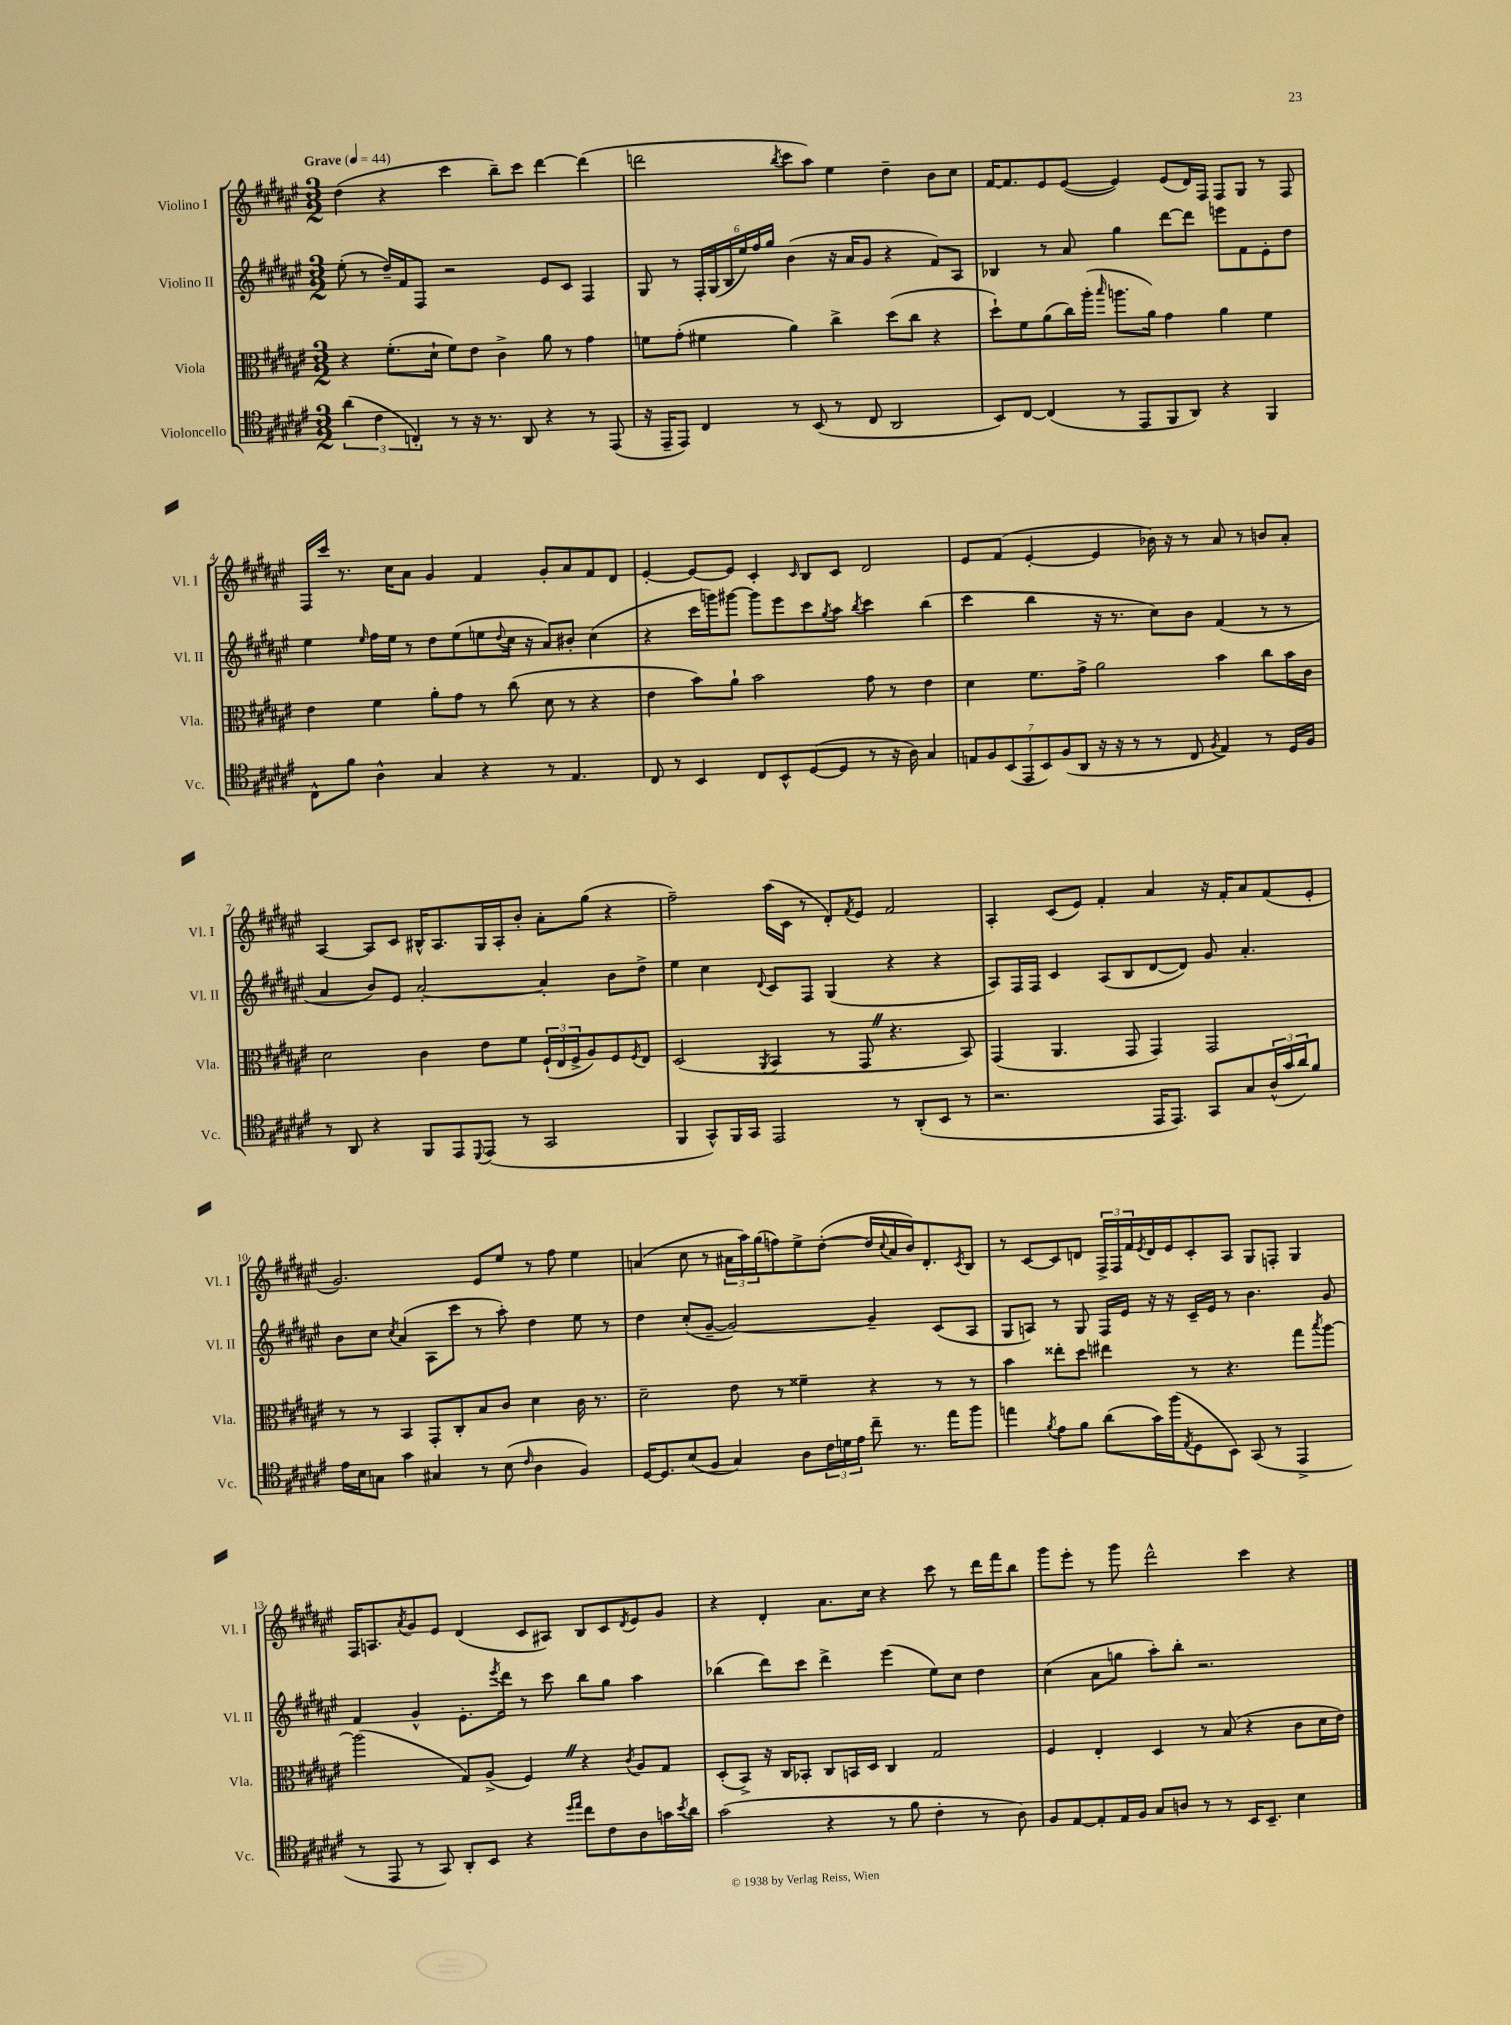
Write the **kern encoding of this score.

**kern	**kern	**kern	**kern
*staff4	*staff3	*staff2	*staff1
*clefC4	*clefC3	*clefG2	*clefG2
*k[f#c#g#d#a#e#]	*k[f#c#g#d#a#e#]	*k[f#c#g#d#a#e#]	*k[f#c#g#d#a#e#]
*M3/2	*M3/2	*M3/2	*M3/2
*MM44	*MM44	*MM44	*MM44
(6a#	4r	(8ee#'	(4dd#
.	.	8r	.
6c#	.	.	.
.	(8.f#'	16dd#~)	4r
.	.	16f#	.
6C')	.	.	.
.	.	8F#	.
.	16d#`	.	.
8r	8f#)	2r	4ccc#
16r	8e#	.	.
8.r	.	.	.
.	4c#^	.	8bb~)
8AA#	.	.	8ccc#
4r	8a#	8e#	[4ddd#
.	8r	8c#	.
8r	4g#	4F#	(4ddd#]
(8EE#	.	.	.
=	=	=	=
16r	8f	8G#	2ddd
16EE#~	.	.	.
8EE#)	(8g#'	8r	.
4C#	4f#	24F#'	.
.	.	(24G#	.
.	.	24B	.
.	.	24ee#)	.
.	.	24ff#	.
.	.	24gg#	.
.	.	.	8qbb
8r	4a#)	(4b	8ccc#
(8BB	.	.	8aa#)
8r	4cc#^	16r	4ee#
.	.	16a#	.
8C#	.	8g#	.
2AA#	(8dd#	4r	4dd#~
.	8cc#	.	.
.	4r	8f#)	8b
.	.	8A#	8cc#
=	=	=	=
8BB)	8dd#`)	4B-	[16f#
.	.	.	8.f#]
[8C#	8f#	.	.
(4C#]	(8a#	8r	8e#
.	16cc#)	8a#	([8e#
.	(16aa#'	.	.
.	16qqbb	.	.
8r	8.aa	4gg#	4e#])
8EE#	.	.	.
.	16a#)	.	.
8FF#	4g#	[8ddd#	(8e#
8AA#)	.	8ddd#]	16d#)
.	.	.	16F#
4r	4a#	8eee	8F#
.	.	8f#	8G#
4FF#	4f#	8e#'	8r
.	.	8dd#	8F#
=	=	=	=
8C#^^	4e#	4ee#	16F#
.	.	.	16ccc#
8f#	.	.	8.r
.	.	16qqee#	.
4A#^^	4f#	16ff#	.
.	.	16ee#	16cc#
.	.	8r	8a#
4G#	8a#'	8dd#	4g#
.	8g#	(8ee#	.
4r	8r	8ee	4f#
.	.	8qqdd#	.
.	(8cc#	16cc#	.
.	.	16r	.
8r	8d#	8a#)	8g#'
4.E#	8r	8b#'	8a#
.	4r	(4cc#	8f#
.	.	.	8d#
=	=	=	=
8C#	4e#	4r	[4e#'
8r	.	.	.
4BB	8b)	16ccc#	8e#_
.	.	16ggg)	.
.	8a#`	[8ggg#	8e#]
8C#	2b	8ggg#]	4c#'
8BB^^	.	8eee#	.
.	.	.	16qqc#
([8D#	.	8ccc#	8B
.	.	8qgg#	.
8D#]	.	8aa#	8c#
.	.	8qbb	.
8r	8g#	4ccc#	2d#
16r	8r	.	.
16A#)	.	.	.
4G#	4e#	(4bb	.
=	=	=	=
14E	4d#	4ccc#	8e#
14F#	.	.	.
.	.	.	(8f#
(14BB	.	.	.
14EE#	.	.	.
.	8.f#	4bb	[4e#'
14BB)	.	.	.
(14F#	.	.	.
14AA#	.	.	.
.	16g#^	.	.
16r	2a#	16r	4e#]
16r	.	8.r	.
8r	.	.	.
8r	.	8cc#)	16b-)
.	.	.	16r
8C#	.	8b	8r
8qF#	.	.	.
4E)	4b	(4f#	8a#
.	.	.	8r
8r	8cc#	8r	8b
16D#	16b	8r	8a#'
16F#	16c#	.	.
=	=	=	=
8r	2d#	4a#	[4A#
8AA#	.	.	.
4r	.	8b)	8A#]
.	.	8e#	8c#
8FF#	4c#	[2a#'	16B#^^
.	.	.	8.A#
8EE#	.	.	.
8qqDD#	.	.	.
(8EE#	8e#	.	16G#
.	.	.	16A#'
8r	8f#	.	8b'
2GG#	(24F#`	4a#']	8a#'
.	24E#	.	.
.	24F#^	.	.
.	8A#)	.	(8gg#
.	8F#	8b	4r
.	8qF#	.	.
.	8E#	8dd#^	.
=	=	=	=
4FF#	(2D#	4ee#	2ff#~)
8GG#^^)	.	4cc#	.
16FF#	.	.	.
16GG#	.	.	.
.	8qAA#	8qqd#	.
2EE#	4BB	8c#	(16aa#
.	.	.	16c#
.	.	8F#	8r
.	8r	(4G#	8d#')
.	.	.	8qf#
.	8GG#	.	8e#
8r	4.r	4r	2f#
(8AA#'	.	.	.
8BB	.	4r	.
8r	8BB)	.	.
=	=	=	=
2.r	(4GG#	8A#)	4A#'
.	.	16F#	.
.	.	16F#	.
.	4.AA#	4c#	(8c#
.	.	.	8e#)
.	.	(8A#	4f#'
.	8GG#	8B	.
16EE#	4GG#)	[8d#	4a#
8.EE#)	.	.	.
.	.	8d#])	.
8GG#	2GG#	8g#	16r
.	.	.	16f#'
8G#	.	4.a#'	8a#
(24A#^^	.	.	(8f#
24g#	.	.	.
24a#)	.	.	.
8f#	.	.	8e#'
=	=	=	=
16e#	8r	8b	2.g#)
16B	.	.	.
8G	8r	8cc#	.
.	.	8qcc#	.
4g#	4BB	(4a#	.
4G#	8GG#'	8A#	.
.	8C#'	8ccc#	.
8r	8B	8r	8e#
(8B	8c#	8aa#')	8ee#
16qqc#	.	.	.
4A#	4d#	4dd#	8r
.	.	.	8ff#
4F#)	16c#	8ee#	4ee#
.	8.r	.	.
.	.	8r	.
=	=	=	=
[16D#	2d#~	4dd#	(4a
8.D#]	.	.	.
(8B	.	(8cc#'	8cc#
8F#	.	[8g#~	8r
4G#)	8e#	2g#_)	24a#
.	.	.	24aa#)
.	.	.	(24gg#
.	8r	.	8ff)
8A#	4f##~	.	8ee#^
24c#	.	.	([8dd#'
24d	.	.	.
24e#	.	.	.
8cc#~	4r	4g#~]	16dd#]
.	.	.	8qqcc#
.	.	.	16a#
8.r	.	.	16b)
.	.	.	8.d#'
.	8r	(8c#	.
16ee#	.	.	.
.	.	.	8qc#
8ff#	8r	8A#	8B
=	=	=	=
4ee	4b	8G#	8r
.	.	8A)	[8c#
8qf#	.	.	.
8e#	8ee##'	8r	8c#]
8f#	8dd#	8G#	8d
(8a#	4ee#	16F#	24F#^
.	.	.	24F#
.	.	16e#	.
.	.	.	24f#
.	.	.	8qe#
16g#)	.	16r	16d
(16ff#	.	16r	16e#
8qE#	.	.	.
8D#	8r	16c#~	8c#'
.	.	16e#	.
8BB)	4.r	8r	8A#
(8GG#	.	4.b	8G#
8r	.	.	8F'
4EE#^	8gg#	.	4G#
.	8qbb	.	.
.	[8aa#	8g#	.
=	=	=	=
8r	(2aa#]	4f#	16F#
.	.	.	8.A
8EE#	.	.	.
.	.	.	8qa#
8r	.	4g#^^	8g#
8GG#)	.	.	8e#
8AA#'	8G#)	8.e#'	(4d#
8BB	(8A#^	.	.
.	.	8qeee#	.
.	.	16ddd#	.
4r	4F#)	8r	8c#
.	.	8ccc#	8A#)
16qqdd#	.	.	.
16qqee#	.	.	.
8cc#	4r	8bb	8B
8c#	.	8gg#	8c#
.	8qc#	.	8qd#
8A#	8A#	4aa#	8e#
16g	8G#	.	8g#
8qb	.	.	.
16a#	.	.	.
=	=	=	=
(2g#	(8D#'	(4bb-	4r
.	8BB^)	.	.
.	16r	8ddd#)	4d#'
.	16C#	.	.
.	8BB-'	8ccc#	.
4r	8C#	4ddd#^	8.a#
.	16BB	.	.
.	16D#	.	16cc#
8r	4C#	(4eee#	4r
8f#	.	.	.
4c#'	2G#	8ee#)	8ccc#
.	.	8cc#	8r
8r	.	4dd#	16ddd#
.	.	.	16fff#
8A#)	.	.	8bb
=	=	=	=
8F#	4F#	(4cc#	8ggg#
[8E#	.	.	8eee#'
8E#']	4E#'	8a#	8r
16E#	.	8gg	8ggg#
16F#	.	.	.
8G#	4D#	8aa#')	2ddd#^^
8A	.	8bb'	.
8r	8r	2.r	.
8r	(8B	.	.
16BB	4r	.	4ccc#
8.BB~	.	.	.
4B	8c#	.	4r
.	16d#	.	.
.	16e#)	.	.
==	==	==	==
*-	*-	*-	*-
